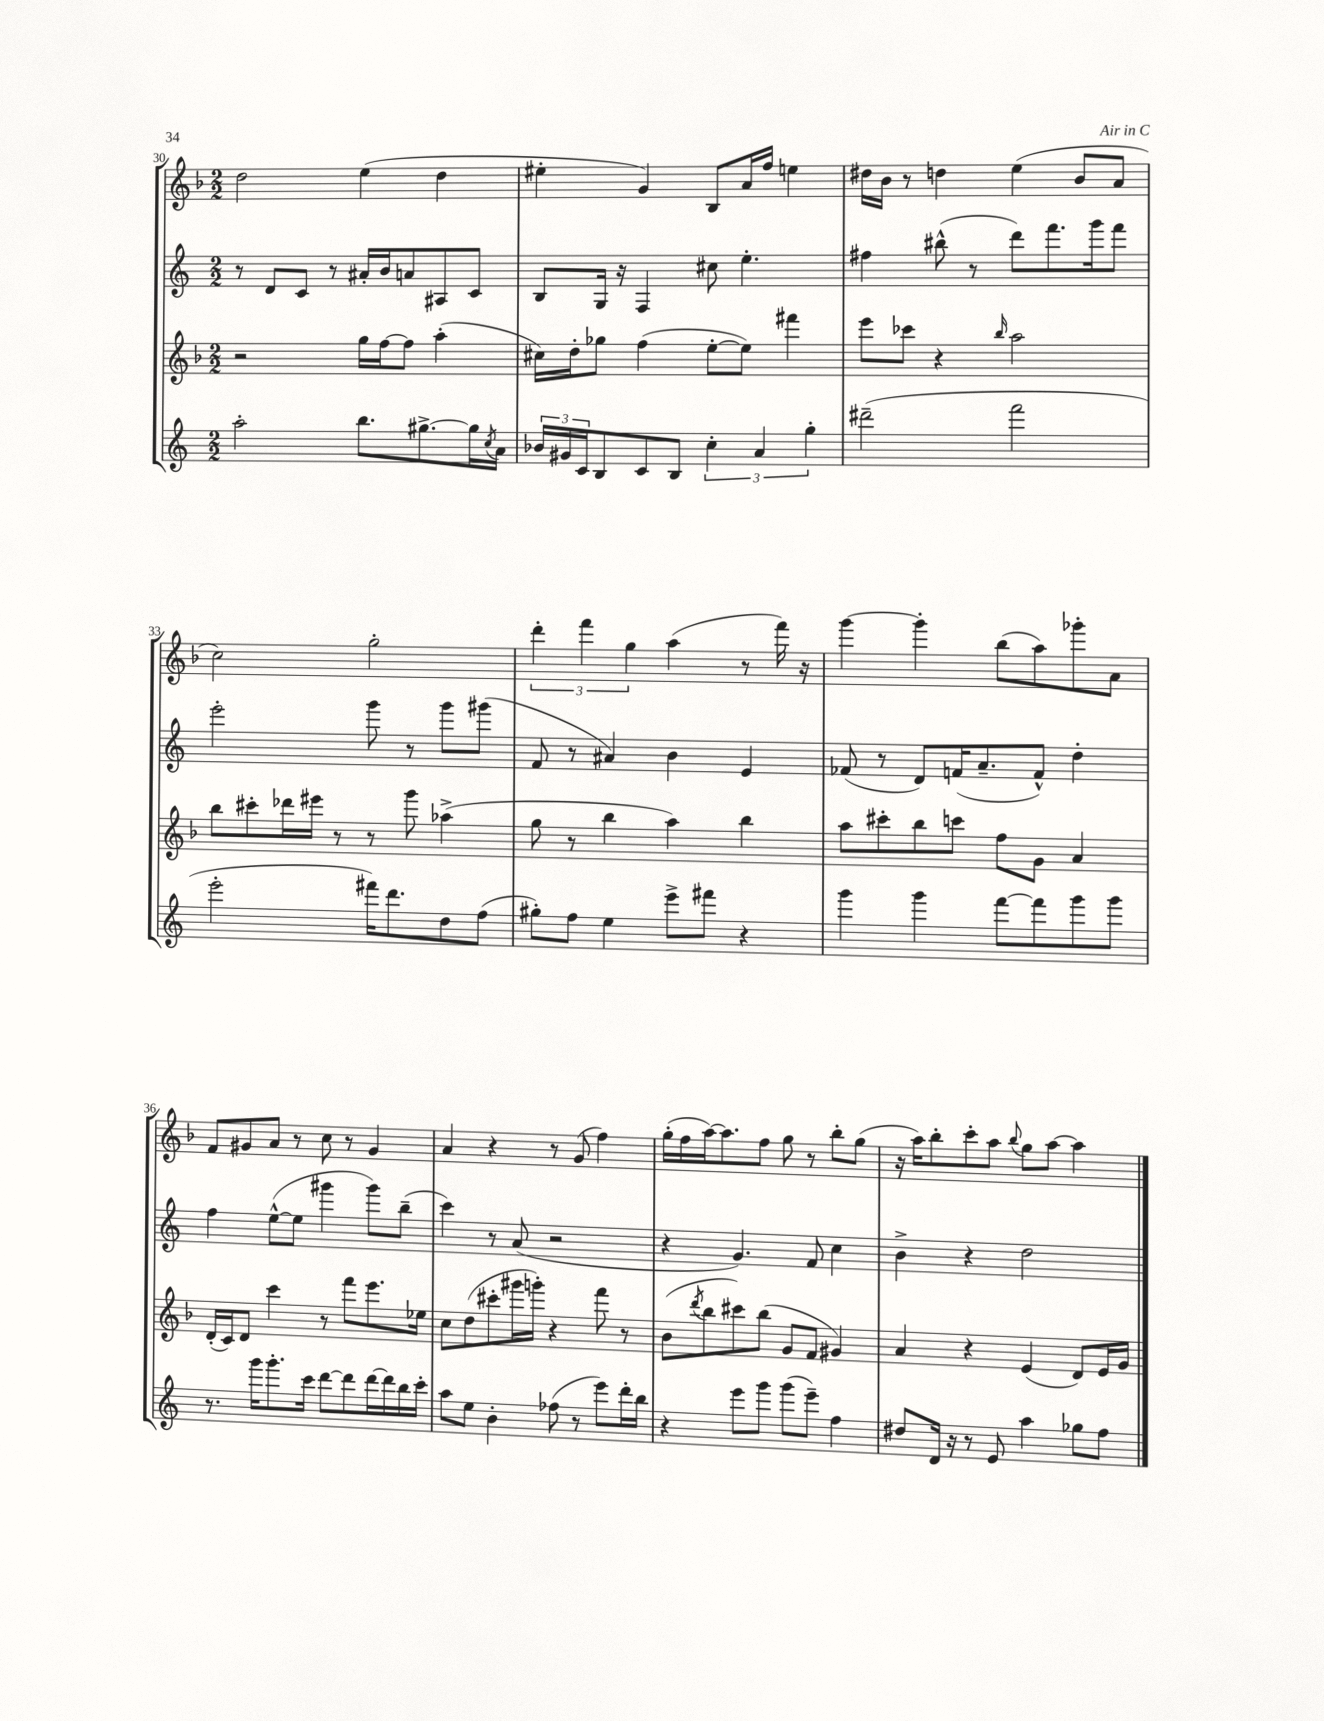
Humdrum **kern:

**kern	**kern	**kern	**kern
*staff4	*staff3	*staff2	*staff1
*clefG2	*clefG2	*clefG2	*clefG2
*k[]	*k[b-]	*k[]	*k[b-]
*M2/2	*M2/2	*M2/2	*M2/2
2aa'\	2r	8r	2dd\
.	.	8d/L	.
.	.	8c/J	.
.	.	8r	.
8.bb\L	16gg\LL	16a#'/LL	(4ee\
.	[16ff\J	16b/J	.
.	8ff\]J	8a/	.
[8.gg#^\	.	.	.
.	(4aa'\	8A#/	4dd\
16gg#\]L	.	8c/J	.
8qcc/	.	.	.
16a\JJ	.	.	.
=	=	=	=
24b-/LL	16cc#\LL)	8B/L	4ee#'\
24g#/	.	.	.
.	16dd'\J	.	.
24c/J	.	.	.
8B/	8gg-\J	16G/Jk	.
.	.	16r	.
8c/	(4ff\	4F/	4g/)
8B/J	.	.	.
6cc'\	[8ee'\L	8cc#\	8B-/L
.	8ee\]J)	4.ee'\	16a/L
6a/	.	.	.
.	.	.	16ff/JJ
.	4fff#\	.	4ee\
6gg'\	.	.	.
=	=	=	=
(2ddd#~\	8eee\L	4ff#\	16dd#\LL
.	.	.	16b-\JJ
.	8ccc-\J	.	8r
.	4r	(8bb#^^\	4dd\
.	.	8r	.
.	16qqbb-/	.	.
2fff\	2aa\	8ddd\L)	(4ee\
.	.	8.fff\	.
.	.	.	8b-/L
.	.	16ggg\k	.
.	.	8fff\J	8a/J
=	=	=	=
2eee'\	8bb-\L	2eee'\	2cc\)
.	8ccc#'\	.	.
.	16ddd-\L	.	.
.	16eee#\JJ	.	.
.	8r	.	.
16fff#\LK)	8r	8ggg\	2gg'\
8.ddd\	.	.	.
.	8ggg\	8r	.
8dd\	(4aa-^\	8ggg\L	.
(8ff\J	.	(8ggg#\J	.
=	=	=	=
8gg#'\L)	8gg\	8f/	6ddd'\
8ff\J	8r	8r	.
.	.	.	6fff\
4ee\	4bb-\	4a#/)	.
.	.	.	6gg\
8eee^\L	4aa\)	4b\	(4aa\
8fff#\J	.	.	.
4r	4bb-\	4e/	8r
.	.	.	16fff\)
.	.	.	16r
=	=	=	=
4ggg\	8aa\L	(8f-/	[4ggg\
.	8ccc#'\	8r	.
4ggg\	8bb-\	8d/L)	4ggg'\]
.	8ccc\J	(16f/K	.
.	.	8.a~/	.
[8fff\L	8ff\L	.	(8bb-\L
8fff\]	8g\J	8f^^/J)	8aa\)
8ggg\	4a/	4dd'\	8ggg-'\
8ggg\J	.	.	8a\J
=	=	=	=
8.r	(16d'/LL	4ff\	8f/L
.	16c/J)	.	.
.	8d/J	.	8g#/
16ggg\LK	.	.	.
8.ggg'\	4ccc\	([8ee^^\L	8a/J
.	.	8ee\]J	8r
16ccc\Jk	.	.	.
[8ddd\L	8r	4ggg#\	8cc\
8ddd\]	8fff\L	.	8r
[16ddd\L	8.eee\	8ggg#\L)	4g#/
16ddd\]	.	.	.
16bb\	.	(8bb~\J	.
16ccc'\JJ	16ee-\Jk	.	.
=	=	=	=
8aa\L	8cc\L	4ccc\)	4a/
8ee\J	(8dd\	.	.
4b'\	8ccc#'\	8r	4r
.	16ggg#\L	(8a/	.
.	16ggg'\JJ)	.	.
(8ff-\	4r	2r	8r
8r	.	.	(8g/
8eee\L)	8fff\	.	4ff\)
16ddd'\L	8r	.	.
16bb\JJ	.	.	.
=	=	=	=
4r	(8b-\L	4r	(16gg'\LL
.	.	.	16ff\
.	8qddd/	.	.
.	8bb-\	.	[16aa\J)
.	.	.	8.aa\]
8eee\L	8ccc#\)	4.g/)	.
8ggg\J	(8bb-\J	.	8ff\J
(8ggg\L	8g/L	.	8gg\
8eee~\J)	8f/J	8f/	8r
4ff\	4g#/)	4cc\	8bb-'\L
.	.	.	(8gg\J
=	=	=	=
8dd#/L	4a/	4b^\	16r
.	.	.	16aa\LK)
16d/Jk	.	.	8bb-'\
16r	.	.	.
8r	4r	4r	8ccc'\
8e/	.	.	8aa\J
.	.	.	8qqbb-/
4aa\	(4e/	2dd\	8gg\L
.	.	.	[8aa\J
8gg-\L	8d/L)	.	4aa\]
8ff\J	16e/L	.	.
.	16g/JJ	.	.
==	==	==	==
*-	*-	*-	*-
